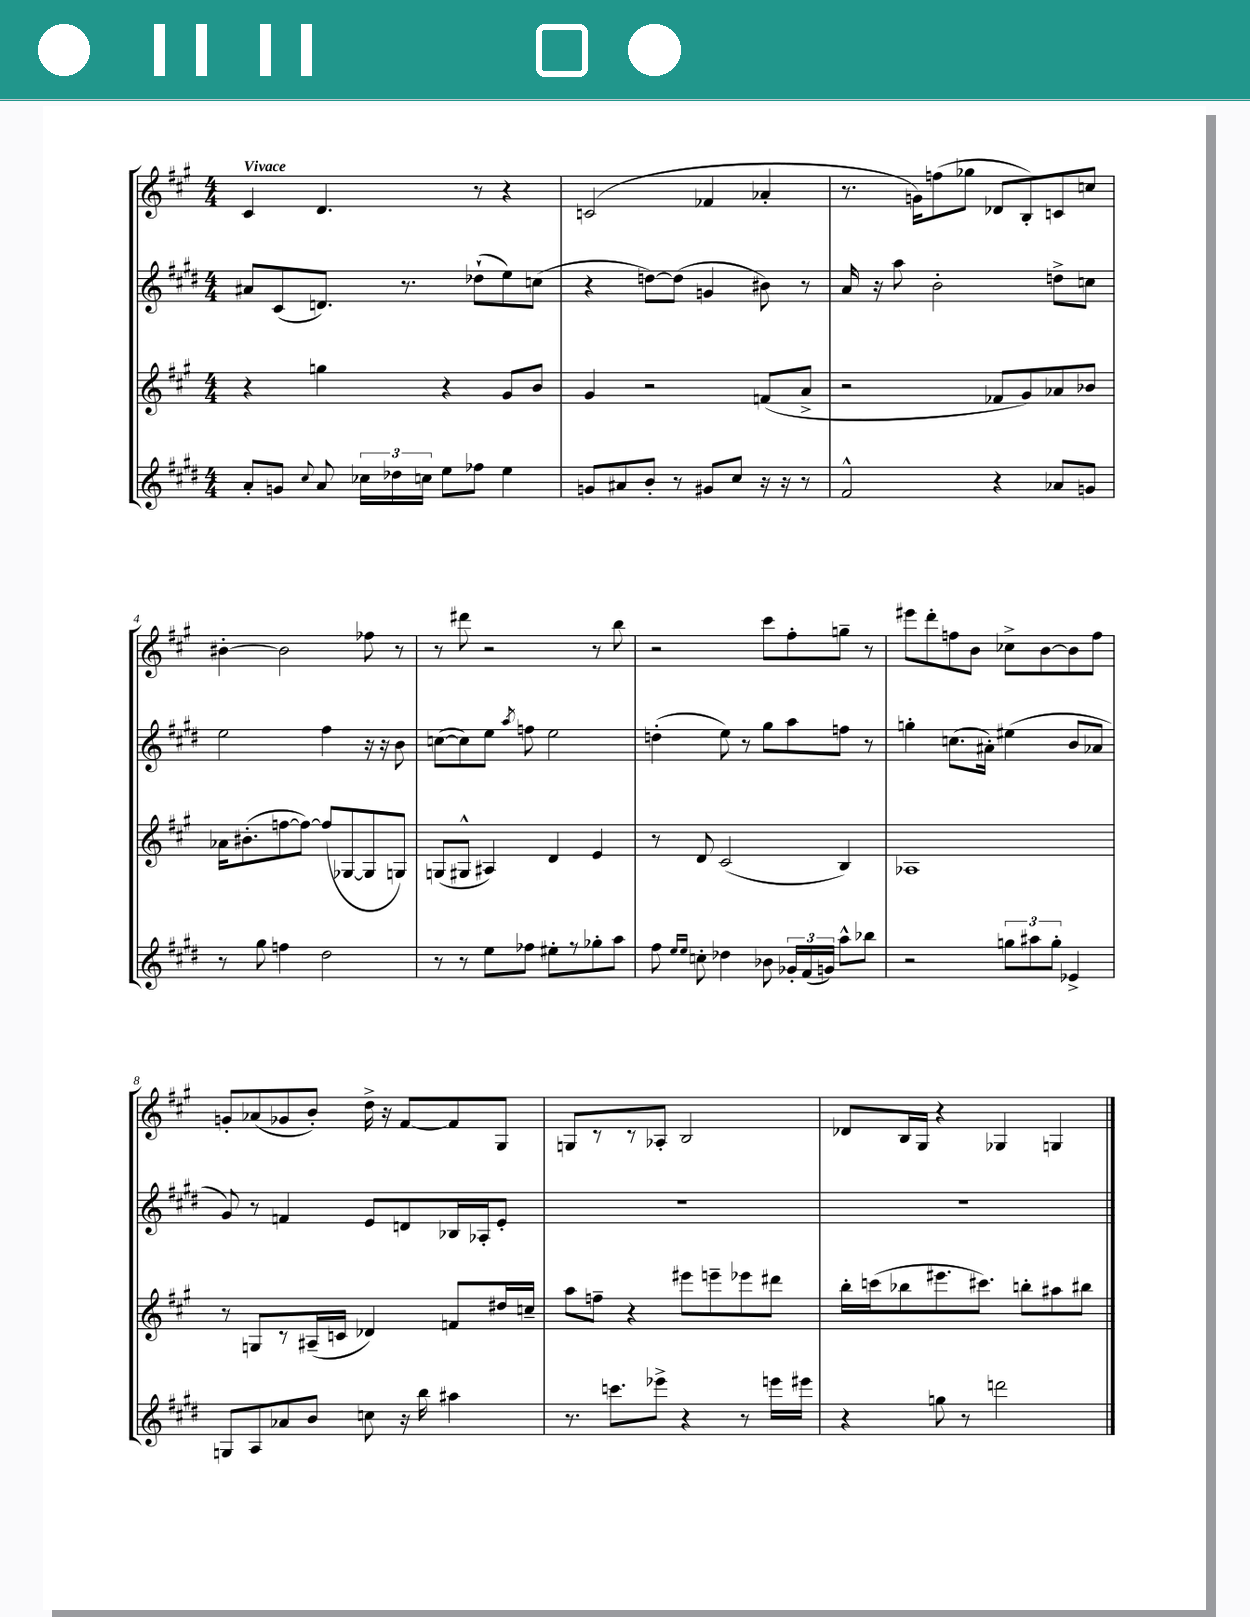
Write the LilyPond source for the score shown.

<<
\new StaffGroup <<
\new Staff = "s0" {
    \clef treble \key a \major \numericTimeSignature \time 4/4 \tempo "Vivace"
    \autoBeamOff cis'4 d'4. r8 r4 |
    c'2( fes'4 aes'4-. |
    r8. g'16[) f''8( ges''8] des'8[ b8-.) c'8 c''8] |
    bis'4~-. bis'2 fes''8 r8 |
    r8 dis'''8 r2 r8 b''8 |
    r2 cis'''8[ fis''8-. g''8]-- r8 |
    eis'''8[ d'''8-. f''8 b'8] ces''8[-> b'8~ b'8 f''8] |
    g'8[-. aes'8( ges'8 b'8]-.) d''16-> r16 fis'8[~ fis'8 gis8] |
    g8[ r8 r8 aes8]-. b2 |
    des'8[ b16 gis16] r4 ges4 g4 \bar "|." |
}
\new Staff = "s1" {
    \clef treble \key e \major \numericTimeSignature \time 4/4
    \autoBeamOff ais'8[ cis'8( d'8.]) r8. des''8[-!( e''8) c''8]( |
    r4 d''8[~) d''8]( g'4 bis'8) r8 |
    a'16 r16 a''8 b'2-. d''8[-> c''8] |
    e''2 fis''4 r16 r16 b'8 |
    c''8[~( c''8) e''8] \acciaccatura { a''8 } f''8 e''2 |
    d''4-.( e''8) r8 gis''8[ a''8 f''8] r8 |
    g''4-. c''8.[( ais'16]-.) eis''4( b'8[ aes'8] |
    gis'8) r8 f'4 e'8[ d'8 bes16 aes16-. e'8]-. |
    R1 |
    R1 \bar "|." |
}
\new Staff = "s2" {
    \clef treble \key a \major \numericTimeSignature \time 4/4
    \autoBeamOff r4 g''4 r4 gis'8[ b'8] |
    gis'4 r2 f'8[( a'8]-> |
    r2 fes'8[ gis'8) aes'8 bes'8] |
    aes'16[ bis'8.-.( f''8~ f''8]~) f''8[( ges8~ ges8 g8]) |
    g8[( gis8]-^ ais4) d'4 e'4 |
    r8 d'8 cis'2( b4) |
    aes1 |
    r8 g8[ r8 ais16--( c'16] des'4) f'8[ dis''16 c''16]-- |
    a''8[ f''8]-- r4 eis'''8[ e'''8-- ees'''8 dis'''8] |
    b''16[-. c'''16( bes''8 eis'''8. cis'''8.]) b''8[-. ais''8 bis''8] \bar "|." |
}
\new Staff = "s3" {
    \clef treble \key e \major \numericTimeSignature \time 4/4
    \autoBeamOff a'8[-. g'8] \appoggiatura { cis''8 } a'8 \tuplet 3/2 { ces''16[ des''16 c''16] } e''8[ fes''8] e''4 |
    g'8[ ais'8 b'8]-. r8 gis'8[ cis''8] r16 r16 r8 |
    fis'2-^ r4 aes'8[ g'8] |
    r8 gis''8 f''4 dis''2 |
    r8 r8 e''8[ fes''8] eis''8[-. r8 ges''8-. a''8] |
    fis''8 \grace { e''16[ e''16] } c''8-. des''4 bes'8 \tuplet 3/2 { ges'16[-. fis'16( g'16]) } a''8[-^ bes''8] |
    r2 \tuplet 3/2 { g''8[ ais''8 g''8]-. } ees'4-> |
    g8[ a8 aes'8 b'8] c''8 r16 b''16 ais''4 |
    r8. c'''8.[ ees'''8]-> r4 r8 e'''16[ eis'''16] |
    r4 g''8 r8 d'''2 \bar "|." |
}
>>
>>
